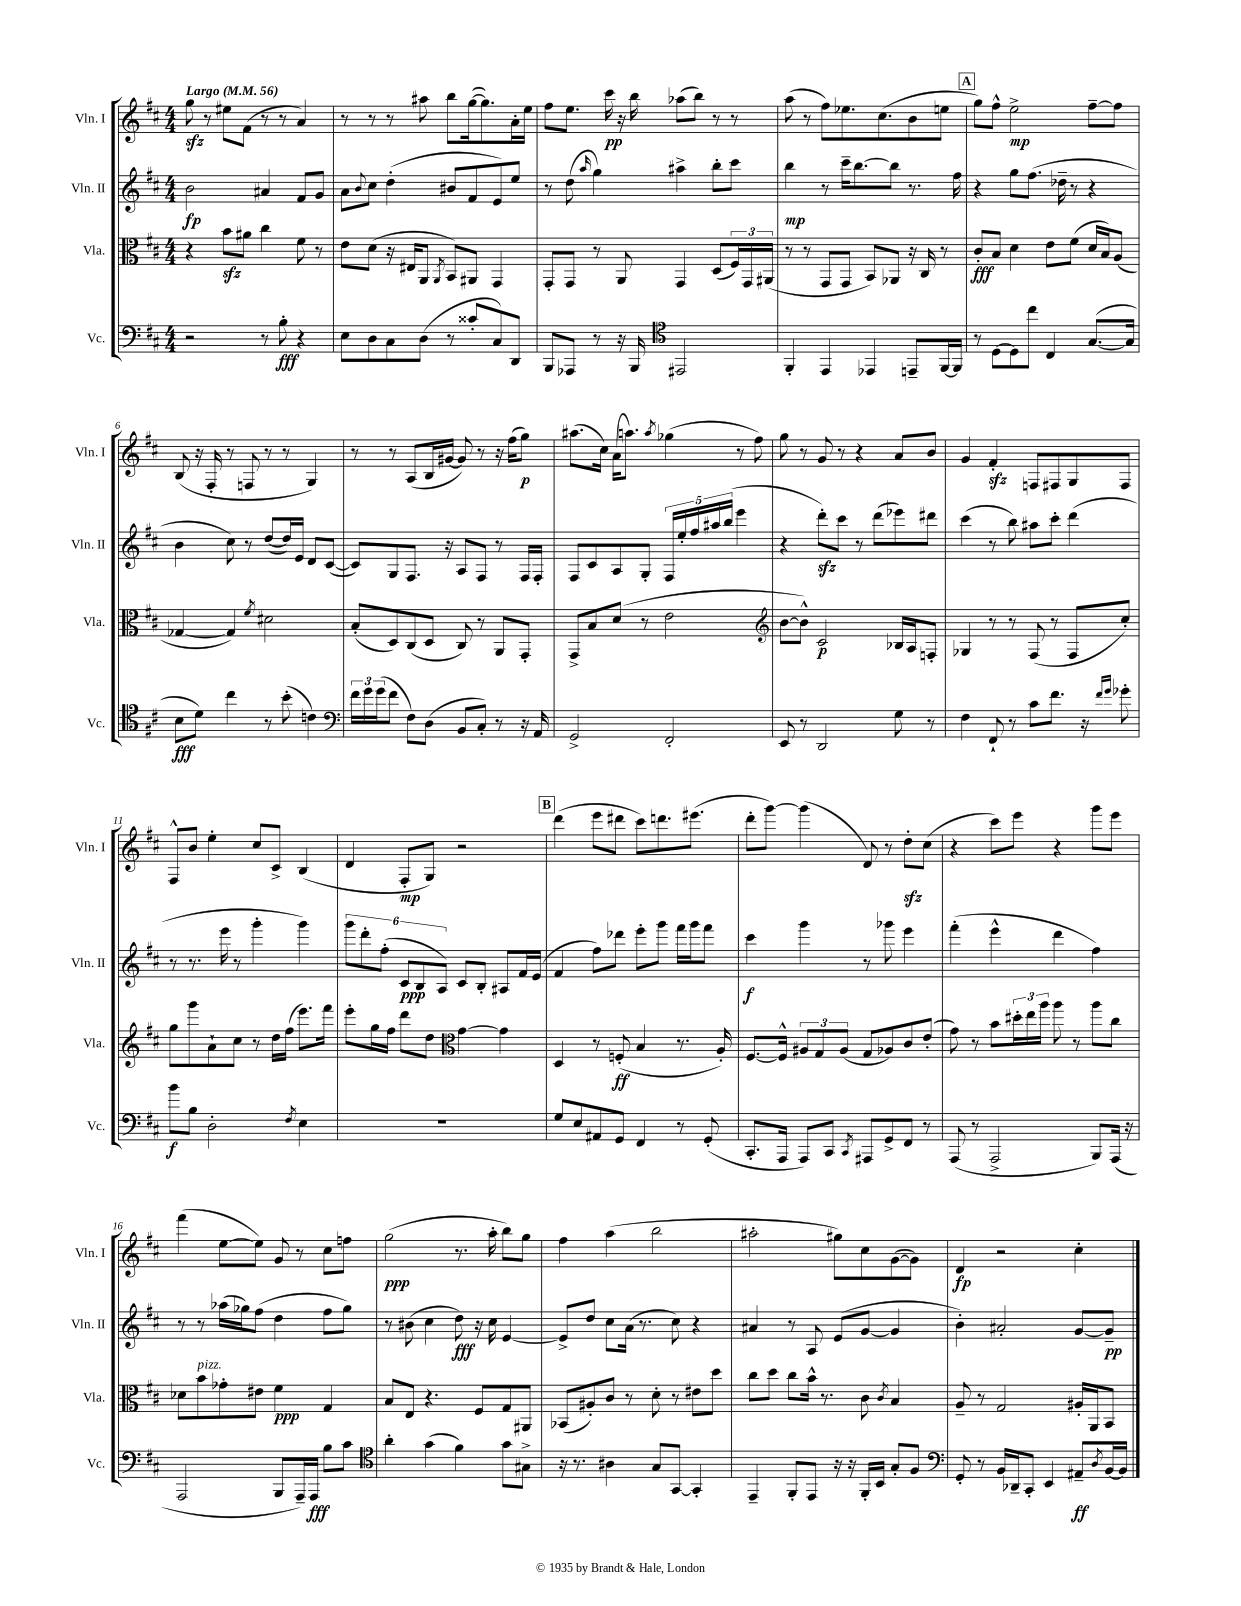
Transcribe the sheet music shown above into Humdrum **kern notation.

**kern	**dynam	**kern	**dynam	**kern	**dynam	**kern	**dynam
*part4	*part4	*part3	*part3	*part2	*part2	*part1	*part1
*staff4	*staff4	*staff3	*staff3	*staff2	*staff2	*staff1	*staff1
*I"Vc.	*	*I"Vla.	*	*I"Vln. II	*	*I"Vln. I	*
*I'Vc.	*	*I'Vla.	*	*I'Vln. II	*	*I'Vln. I	*
*clefF4	*	*clefC3	*	*clefG2	*	*clefG2	*
*k[f#c#]	*	*k[f#c#]	*	*k[f#c#]	*	*k[f#c#]	*
*M4/4	*	*M4/4	*	*M4/4	*	*M4/4	*
*MM56	*	*MM56	*	*MM56	*	*MM56	*
=1	=1	=1	=1	=1	=1	=1	=1
!	!	!	!	!	!	!LO:TX:a:B:t=Largo	!
2r	.	4r	.	2b\	fp	8ggzz\	.
.	.	.	.	.	.	8r	.
.	.	8bzz\L	.	.	.	8ee#X\L	.
.	.	8a#X\J	.	.	.	(8f#\J	.
8r	.	4cc#\	.	4a#X/	.	8r	.
8B'\	fff	.	.	.	.	8r	.
4r	.	8f#\	.	8f#/L	.	4a/)	.
.	.	8r	.	8g/J	.	.	.
=2	=2	=2	=2	=2	=2	=2	=2
8E\L	.	8e\L	.	8a\L	.	8r	.
.	.	.	.	8qqb/	.	.	.
8D\	.	(8d\J	.	8cc#\J	.	8r	.
8C#\	.	16r	.	(4dd'\	.	8r	.
.	.	16E#X/KL	.	.	.	.	.
(8D\J	.	8AA/J	.	.	.	8aa#X\	.
.	.	8qAA/	.	.	.	.	.
8r	.	8BB/L)	.	8b#X/L	.	8bb\L	.
8c##X'/L	.	8AA#X/J	.	8f#/	.	([16gg\k	.
.	.	.	.	.	.	8.gg\])	.
8C#/)	.	4GG/	.	8e/)	.	.	.
8DD/J	.	.	.	8ee/J	.	16a'\L	.
.	.	.	.	.	.	16ee\JJ	.
=3	=3	=3	=3	=3	=3	=3	=3
8BBB/L	.	8GG'/L	.	8r	.	8ff#\L	.
8AAA-X/J	.	8GG/J	.	(8dd\	.	8.ee\J	.
.	.	.	.	16qqaa/	.	.	.
8r	.	8r	.	4gg\)	.	.	.
.	.	.	.	.	.	16ccc#\	pp
16r	.	8AA/	.	.	.	16r	.
16BBB/	.	.	.	.	.	16bb\	.
*clefC4	*	*	*	*	*	*	*
2EE#X/	.	4GG/	.	4aa#X^\	.	(8aa-X\L	.
.	.	.	.	.	.	8bb\J)	.
.	.	(8D/L	.	8bb'\L	.	8r	.
.	.	24F#/L)	.	8ccc#\J	.	8r	.
.	.	24GG/	.	.	.	.	.
.	.	(24AA#X/JJ	.	.	.	.	.
=4	=4	=4	=4	=4	=4	=4	=4
4FF#'/	.	8r	.	4bb\	mp	(8aa\	.
.	.	8r	.	.	.	8r	.
4EE/	.	8GG/L	.	8r	.	8ff#\L)	.
.	.	8GG/J	.	16ccc#~\KL	.	8.ee-X\	.
.	.	.	.	[8.bb\	.	.	.
4EE-X/	.	8BB/L)	.	.	.	.	.
.	.	.	.	.	.	(8.cc#\	.
.	.	8AA-X/J	.	8bb\J]	.	.	.
8EEn~/L	.	16r	.	8.r	.	8b\	.
.	.	16C#/	.	.	.	.	.
[16FF#/L	.	8r	.	.	.	8een\J	.
16FF#/JJ]	.	.	.	16ff#\	.	.	.
!!LO:REH:place=s1:t=A
=5	=5	=5	=5	=5	=5	=5	=5
8r	.	8c#'/L	fff	4r	.	8gg\L)	.
[8D\L	.	8B/J	.	.	.	8ff#^^\J	.
8D\]	.	4d\	.	8gg\L	.	2ee^\	mp
8cc#\J	.	.	.	(8.ff#\J	.	.	.
4C#/	.	8e\L	.	.	.	.	.
.	.	.	.	16dd-X~\	.	.	.
.	.	(8f#\J	.	8r	.	.	.
([8.G/L	.	16d/LL	.	4r	.	[8ff#~\L	.
.	.	16B/J)	.	.	.	.	.
.	.	(8A/J	.	.	.	8ff#\J]	.
16G/Jk]	.	.	.	.	.	.	.
!!LO:LB:g=z
=6	=6	=6	=6	=6	=6	=6	=6
8B\L	fff	[4G-X/	.	4b\	.	(8B/	.
8d\J)	.	.	.	.	.	16r	.
.	.	.	.	.	.	16F#'/	.
4cc#\	.	4G-/])	.	8cc#\)	.	8r	.
.	.	.	.	8r	.	8Fn/	.
.	.	8qf#/	.	.	.	.	.
8r	.	2d#X\	.	([8dd/L	.	8r	.
(8b'\	.	.	.	16dd/L])	.	8r	.
.	.	.	.	16e/JJ	.	.	.
4cn\)	.	.	.	8d/L	.	4G/)	.
.	.	.	.	([8c#/J	.	.	.
=7	=7	=7	=7	=7	=7	=7	=7
*clefF4	*	*	*	*	*	*	*
24f#\LL	.	(8B'/L	.	8c#/L])	.	8r	.
24g\	.	.	.	.	.	.	.
(24g\J	.	.	.	.	.	.	.
8f#\J	.	8D/)	.	8G/	.	8r	.
8F#\L)	.	(8C#/	.	8.F#/J	.	(8A/L	.
(8D\J	.	8D/J	.	.	.	16B/L	.
.	.	.	.	16r	.	[16g#X/JJ	.
8BB/L	.	8C#/)	.	8A/L	.	8g#/])	.
8C#'/J)	.	8r	.	8F#/J	.	8r	.
8r	.	8AA/L	.	8r	.	16r	.
.	.	.	.	.	.	(16ff#\KL	.
16r	.	8GG'/J	.	16F#/LL	.	8gg\J)	p
16AA/	.	.	.	16F#'/JJ	.	.	.
=8	=8	=8	=8	=8	=8	=8	=8
2GG^/	.	8GG^/L	.	8F#/L	.	(8.aa#X\L	.
.	.	8B/	.	8c#/	.	.	.
.	.	.	.	.	.	16cc#\Jk)	.
.	.	(8d/J	.	8A/	.	(16a\KL	.
.	.	.	.	.	.	8.aan\J)	.
.	.	8r	.	8G'/J	.	.	.
.	.	.	.	.	.	8qaa/	.
2FF#'/	.	2e\	.	20F#/LL	.	(4gg-X\	.
.	.	.	.	20ee'/	.	.	.
.	.	.	.	20ff#/	.	.	.
.	.	.	.	20aa#X/	.	.	.
.	.	.	.	(20bb/JJ	.	.	.
.	.	.	.	4eee\	.	8r	.
.	.	.	.	.	.	8ff#\)	.
=9	=9	=9	=9	=9	=9	=9	=9
*	*	*clefG2	*	*	*	*	*
8EE/	.	[8b\L	.	4r	.	8gg\	.
8r	.	8b^^\J])	.	.	.	8r	.
2DD/	.	2c#/	p	8dddzz'\L)	.	8g/	.
.	.	.	.	8ccc#\J	.	8r	.
.	.	.	.	8r	.	4r	.
.	.	.	.	(8ddd\L	.	.	.
8G\	.	16B-X/LL	.	8eee-X\)	.	8a/L	.
.	.	16A/J	.	.	.	.	.
8r	.	8Fn'/J	.	8ddd#X\J	.	8b/J	.
=10	=10	=10	=10	=10	=10	=10	=10
4F#\	.	4G-X/	.	(4ccc#\	.	4g/	.
8FF#`/	.	8r	.	8r	.	4f#zz'/	.
8r	.	8r	.	8bb\)	.	.	.
8c#\L	.	(8F#/	.	8aa#X\L	.	8Fn/L	.
8.f#\J	.	8r	.	8ccc#'\J	.	8F#X/	.
.	.	8F#/L	.	(4ddd\	.	8G/	.
16r	.	.	.	.	.	.	.
16qqf#/LL	.	.	.	.	.	.	.
16qqg/JJ	.	.	.	.	.	.	.
8g-X'\	.	8cc#'/J)	.	.	.	8F#/J	.
!!LO:LB:g=z
=11	=11	=11	=11	=11	=11	=11	=11
8b\L	f	8gg\L	.	8r	.	8F#^^/L	.
8B\J	.	8ggg\	.	8.r	.	8b/J	.
2D'\	.	8a`\	.	.	.	4ee'\	.
.	.	.	.	16eee\	.	.	.
.	.	8cc#\J	.	8r	.	.	.
.	.	8r	.	4ggg'\	.	8cc#/L	.
.	.	16dd\LL	.	.	.	8c#^/J	.
.	.	(16ff#\JJ	.	.	.	.	.
8qF#/	.	.	.	.	.	.	.
4E\	.	8.eee\L)	.	4ggg\)	.	(4B/	.
.	.	16fff#\Jk	.	.	.	.	.
=12	=12	=12	=12	=12	=12	=12	=12
1r	.	8eee'\L	.	12ggg\L	.	4d/	.
.	.	.	.	12ddd'\	.	.	.
.	.	16gg\L	.	.	.	.	.
.	.	.	.	(12ff#'\J	.	.	.
.	.	16ff#\JJ	.	.	.	.	.
.	.	8ddd\L	.	12c#/L	ppp	8F#'/L	mp
.	.	.	.	12B/	.	.	.
.	.	8dd\J	.	.	.	8G/J)	.
.	.	.	.	12A/J)	.	.	.
*	*	*clefC3	*	*	*	*	*
.	.	[4g\	.	8c#/L	.	2r	.
.	.	.	.	8B'/J	.	.	.
.	.	4g\]	.	8A#X/L	.	.	.
.	.	.	.	16f#/L	.	.	.
.	.	.	.	(16e/JJ	.	.	.
!!LO:REH:place=s1:t=B
=13	=13	=13	=13	=13	=13	=13	=13
8G/L	.	4D/	.	4f#/	.	(4ddd\	.
8E/	.	.	.	.	.	.	.
8AA#X/	.	8r	.	8ff#\L)	.	8eee\L	.
8GG/J	.	(8Fn'/	ff	8ddd-X\J	.	8ddd#X\J	.
4FF#/	.	4B/	.	8eee'\L	.	8ccc#\L)	.
.	.	.	.	8ggg\J	.	8.dddn\	.
8r	.	8.r	.	16fff#\LL	.	.	.
.	.	.	.	16ggg\J	.	(8.eee#X\J	.
(8GG'/	.	.	.	8fff#\J	.	.	.
.	.	16A'/)	.	.	.	.	.
=14	=14	=14	=14	=14	=14	=14	=14
8.CC#'/L	.	[8.F#/L	.	4ccc#\	f	8ddd'\L	.
.	.	.	.	.	.	[8ggg\J)	.
16AAA/Jk	.	16F#^^/Jk]	.	.	.	.	.
8AAA/L)	.	12A#X/L	.	4ggg\	.	(4ggg\]	.
.	.	12G/	.	.	.	.	.
8CC#/J	.	.	.	.	.	.	.
.	.	(12A#/J	.	.	.	.	.
8qCC#/	.	.	.	.	.	.	.
8AAA#X/L	.	8G/L	.	8r	.	8d/)	.
8GG^/	.	8A-X/)	.	8ggg-X\	.	8r	.
8FF#/J	.	8c#/	.	4eee\	.	8ddzz'\L	.
8r	.	(8e'/J	.	.	.	(8cc#\J	.
=15	=15	=15	=15	=15	=15	=15	=15
(8AAA/	.	8g\)	.	(4fff#'\	.	4r	.
8r	.	8r	.	.	.	.	.
2AAA^/	.	8b\L	.	4eee^^\	.	8ccc#\L)	.
.	.	24dd#X'\L	.	.	.	8eee\J	.
.	.	24ee\	.	.	.	.	.
.	.	24aa\JJ	.	.	.	.	.
.	.	8aa\	.	4ddd\	.	4r	.
.	.	8r	.	.	.	.	.
8BBB/L)	.	8aa\L	.	4ff#\)	.	8ggg\L	.
(16AAA/Jk	.	8cc#\J	.	.	.	8eee\J	.
16r	.	.	.	.	.	.	.
!!LO:LB:g=z
=16	=16	=16	=16	=16	=16	=16	=16
2AAA/	.	8d-X\L	.	8r	.	(4fff#\	.
!	!	!LO:TX:a:i:t=pizz.	!	!	!	!	!
.	.	8b\	.	8r	.	.	.
.	.	8g-X'\	.	(16aa-X\LL	.	[8ee\L	.
.	.	.	.	16gg-X\J)	.	.	.
.	.	8e#X\J	.	(8ff#\J	.	8ee\J])	.
8BBB/L	.	4f#\	ppp	4dd\	.	8g/	.
16AAA~/L)	.	.	.	.	.	8r	.
16AAA/JJ	fff	.	.	.	.	.	.
8B\L	.	4G/	.	8ff#\L	.	8cc#\L	.
8c#\J	.	.	.	8gg-\J)	.	8ffn\J	.
=17	=17	=17	=17	=17	=17	=17	=17
*clefC4	*	*	*	*	*	*	*
4a'\	.	8B/L	.	8r	.	(2gg\	ppp
.	.	8E/J	.	(8b#X\	.	.	.
(4g\	.	4.r	.	4cc#\	.	.	.
4f#\)	.	.	.	8dd\)	fff	8.r	.
.	.	8F#/L	.	16r	.	.	.
.	.	.	.	16cc#\	.	16aa'\	.
8g\L	.	8G/	.	[4e/	.	8bb\L)	.
8G#X^\J	.	8AA#X/J	.	.	.	8gg\J	.
=18	=18	=18	=18	=18	=18	=18	=18
16r	.	(8BB-X/L	.	8e^/L]	.	4ff#\	.
8.r	.	.	.	.	.	.	.
.	.	8A#X'/)	.	8dd/J	.	.	.
4A#X\	.	8c#/J	.	8cc#\L	.	(4aa\	.
.	.	8r	.	(16a\Jk	.	.	.
.	.	.	.	8.r	.	.	.
8G/L	.	8d'\	.	.	.	2bb\	.
[8GG/J	.	8r	.	8cc#\)	.	.	.
4GG'/]	.	8e#X\L	.	4r	.	.	.
.	.	8dd\J	.	.	.	.	.
=19	=19	=19	=19	=19	=19	=19	=19
4EE~/	.	8cc#\L	.	4a#X/	.	2aa#X'\	.
.	.	8dd\J	.	.	.	.	.
8FF#'/L	.	8cc#\L	.	8r	.	.	.
8EE/J	.	16b^^\Jk	.	8A/	.	.	.
.	.	8.r	.	.	.	.	.
16r	.	.	.	(8e/L	.	8gg#X\L)	.
16r	.	.	.	.	.	.	.
16FF#'/LL	.	8c#\	.	[8g/J	.	8cc#\	.
16BB/JJ	.	.	.	.	.	.	.
.	.	8qc#/	.	.	.	.	.
8G'/L	.	4B/	.	4g/]	.	([8g\	.
8F#/J	.	.	.	.	.	8g\J])	.
=20	=20	=20	=20	=20	=20	=20	=20
*clefF4	*	*	*	*	*	*	*
8GG'/	.	8A~/	.	4b'\)	.	4d/	fp
8r	.	8r	.	.	.	.	.
16BB/LL	.	2G/	.	2a#X'/	.	2r	.
16DD-X~/J	.	.	.	.	.	.	.
8CC#'/J	.	.	.	.	.	.	.
4EE/	.	.	.	.	.	.	.
8AA#X~/L	ff	16A#X'/LL	.	[8g/L	.	4cc#'\	.
.	.	16AA/J	.	.	.	.	.
8qD/	.	.	.	.	.	.	.
[16BB/L	.	8BB/J	.	8g~/J]	pp	.	.
16BB/JJ]	.	.	.	.	.	.	.
==	==	==	==	==	==	==	==
*-	*-	*-	*-	*-	*-	*-	*-
